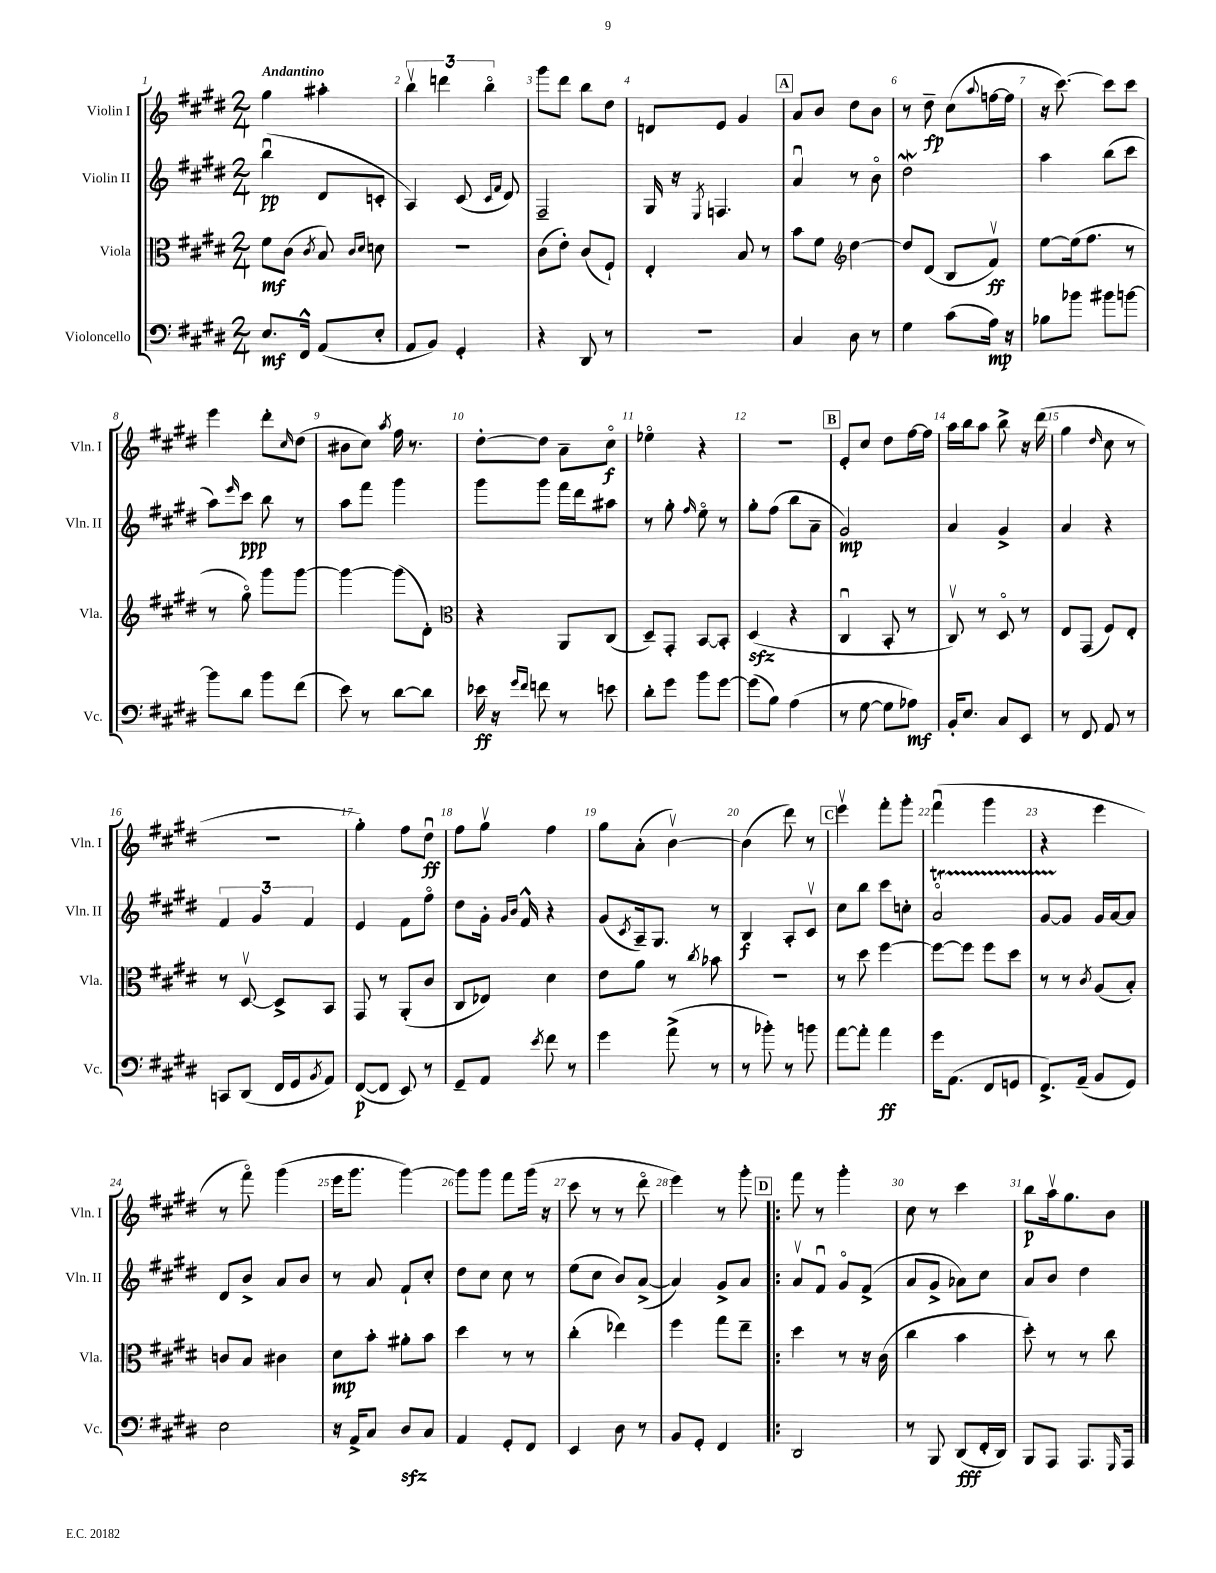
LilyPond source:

<<
\new StaffGroup <<
\new Staff = "s0" \with { instrumentName = "Violin I" shortInstrumentName = "Vln. I" } {
    \clef treble \key e \major \numericTimeSignature \time 2/4 \tempo "Andantino"
    gis''4 ais''4-. |
    \tuplet 3/2 { b''4\upbow d'''4 b''4\flageolet } |
    gis'''8 dis'''8 b''8 dis''8 |
    d'8 e'8 gis'4 |
    \mark \markup { \box "A" } a'8 b'8 dis''8 b'8 |
    r8 dis''8--\fp cis''8( \appoggiatura { a''8 } f''16~ f''16 |
    r16 cis'''8.~) cis'''8 cis'''8 |
    e'''4 dis'''8-. \grace { cis''16 } dis''8( |
    bis'8 cis''8) \acciaccatura { a''8 } fis''16 r8. |
    dis''8~-. dis''8 a'8-- cis''8\flageolet\f |
    ees''4\flageolet r4 |
    R2 |
    \mark \markup { \box "B" } e'8-. cis''8 dis''8 fis''16~ fis''16 |
    a''16 b''16 a''8 b''8-> r16 dis'''16( |
    gis''4 \grace { dis''16 } cis''8 r8 |
    R2 |
    gis''4-.) fis''8 dis''8\downbow\ff |
    fis''8 gis''8\upbow fis''4 |
    gis''8 a'8-.( b'4~\upbow) |
    b'4( dis'''8) r8 |
    \mark \markup { \box "C" } e'''4\upbow fis'''8-. gis'''8-. |
    fis'''4\downbow( gis'''4 |
    r4 e'''4 |
    r8 fis'''8\flageolet) gis'''4( |
    e'''16 gis'''8. gis'''4~) |
    gis'''8 gis'''8 fis'''8 gis'''16( r16 |
    cis'''8 r8 r8 dis'''8\flageolet |
    e'''4) r8 gis'''8-. |
    \mark \markup { \box "D" } \bar ".|:" fis'''8 r8 gis'''4-. |
    cis''8 r8 cis'''4 |
    b''8\p a''16\upbow gis''8. b'8 \bar "|." |
}
\new Staff = "s1" \with { instrumentName = "Violin II" shortInstrumentName = "Vln. II" } {
    \clef treble \key e \major \numericTimeSignature \time 2/4
    b''4\downbow\pp( dis'8 c'8-. |
    a4) cis'8( \grace { cis'16 fis'16 } dis'8) |
    fis2-- |
    gis16 r16 \acciaccatura { e8 } f4. |
    \mark \markup { \box "A" } a'4\downbow r8 b'8\flageolet |
    dis''2\mordent |
    a''4 b''8( cis'''8 |
    a''8) \grace { e'''16 } cis'''8\ppp b''8 r8 |
    a''8 fis'''8 gis'''4 |
    gis'''8 gis'''8 fis'''16 dis'''16 ais''8 |
    r8 gis''8-. \grace { fis''16 } e''8\flageolet r8 |
    gis''8-. fis''8( b''8 a'8-- |
    \mark \markup { \box "B" } gis'2\mp) |
    a'4 gis'4-> |
    a'4 r4 |
    \tuplet 3/2 { fis'4 gis'4 fis'4 } |
    e'4 fis'8 fis''8\flageolet |
    dis''8 gis'16-. \grace { gis'16 b'16 } fis'16-^ r4 |
    gis'8( \acciaccatura { cis'8 } a16--) gis8. r8 |
    b4\f a8-. cis'8\upbow |
    \mark \markup { \box "C" } cis''8 b''8 cis'''8 c''8-. |
    a'2\flageolet\startTrillSpan |
    gis'8~ gis'8\stopTrillSpan gis'16 a'16~ a'8 |
    dis'8 b'8-> a'8 b'8 |
    r8 a'8 fis'8-! cis''8-. |
    dis''8 cis''8 cis''8 r8 |
    e''8( cis''8 b'8) a'8~->( |
    a'4) gis'8-> a'8 |
    \mark \markup { \box "D" } \bar ".|:" a'8\upbow fis'8\downbow gis'8\flageolet fis'8->( |
    a'8 gis'8-> aes'8) cis''8 |
    a'8 b'8 dis''4 \bar "|." |
}
\new Staff = "s2" \with { instrumentName = "Viola" shortInstrumentName = "Vla." } {
    \clef alto \key e \major \numericTimeSignature \time 2/4
    fis'8\mf cis'8( \acciaccatura { cis'8 } b8) \grace { cis'16 dis'16 } d'8 |
    r2 |
    cis'8( e'8-.) cis'8( fis8-!) |
    e4-. b8 r8 |
    \mark \markup { \box "A" } b'8 fis'8 \clef treble dis''4~ |
    dis''8 dis'8( b8 fis'8\upbow\ff) |
    e''8~ e''16( fis''8. r8 |
    r8 gis''8\flageolet) gis'''8 gis'''8~ |
    gis'''4~ gis'''8( dis'8-.) |
    \clef alto r4 a,8 cis8( |
    dis8--) gis,8-. b,8~ b,8-. |
    dis4\sfz( r4 |
    \mark \markup { \box "B" } cis4\downbow b,8-. r8 |
    cis8\upbow) r8 dis8\flageolet r8 |
    e8 gis,8( fis8) e8-. |
    r8 dis8~\upbow dis8-> b,8 |
    gis,8 r8 a,8-.( cis'8 |
    cis8 ees8) dis'4 |
    e'8 a'8 r8 \acciaccatura { cis''8 } bes'8 |
    r2 |
    \mark \markup { \box "C" } r8 dis''8 fis''4~ |
    fis''8~ fis''8 fis''8 dis''8 |
    r8 r8 \acciaccatura { cis'8 } a8( b8-.) |
    c'8 b8 cis'4 |
    dis'8\mp b'8-. ais'8-. b'8 |
    dis''4 r8 r8 |
    cis''4-.( ees''4) |
    fis''4 gis''8 e''8-- |
    \mark \markup { \box "D" } \bar ".|:" dis''4 r8 r16 cis'16( |
    cis''4 b'4 |
    dis''8-.) r8 r8 cis''8 \bar "|." |
}
\new Staff = "s3" \with { instrumentName = "Violoncello" shortInstrumentName = "Vc." } {
    \clef bass \key e \major \numericTimeSignature \time 2/4
    e8.\mf fis,16-^ a,8( e8-. |
    a,8 b,8) gis,4-. |
    r4 dis,8 r8 |
    R2 |
    \mark \markup { \box "A" } cis4 dis8 r8 |
    gis4 cis'8( a16\mp) r16 |
    bes8 bes'8 bis'8 b'8~ |
    b'8 dis'8 b'8 fis'8( |
    e'8) r8 dis'8~ dis'8 |
    ees'16\ff r16 \grace { gis'16 fis'16 } f'8 r8 e'8 |
    dis'8-. gis'8 b'8 gis'8~ |
    gis'8( b8) a4( |
    \mark \markup { \box "B" } r8 gis8~ gis8 aes8\mf) |
    b,16-. e8. cis8 e,8 |
    r8 fis,8 a,8 r8 |
    c,8 dis,8( fis,16 gis,16 \acciaccatura { b,8 } a,8) |
    fis,8~\p( fis,8 e,8) r8 |
    gis,8-- a,8 \acciaccatura { e'8 } fis'8 r8 |
    gis'4 a'8->( r8 |
    r8 bes'8-.) r8 b'8 |
    \mark \markup { \box "C" } a'8~ a'8-. a'4\ff |
    gis'16 a,8.( fis,8 g,8 |
    fis,8.->) a,16--( b,8 gis,8) |
    e2 |
    r16 a,16-> cis8 dis8\sfz cis8 |
    a,4 gis,8-. fis,8 |
    e,4 dis8 r8 |
    b,8 gis,8-. fis,4 |
    \mark \markup { \box "D" } \bar ".|:" dis,2 |
    r8 b,,8 dis,8\fff( fis,16-. dis,16) |
    b,,8 a,,8 a,,8. \grace { gis,,16 } a,,16 \bar "|." |
}
>>
>>
\layout { \context { \Score \override BarNumber.break-visibility = ##(#f #t #t) barNumberVisibility = #all-bar-numbers-visible } }
